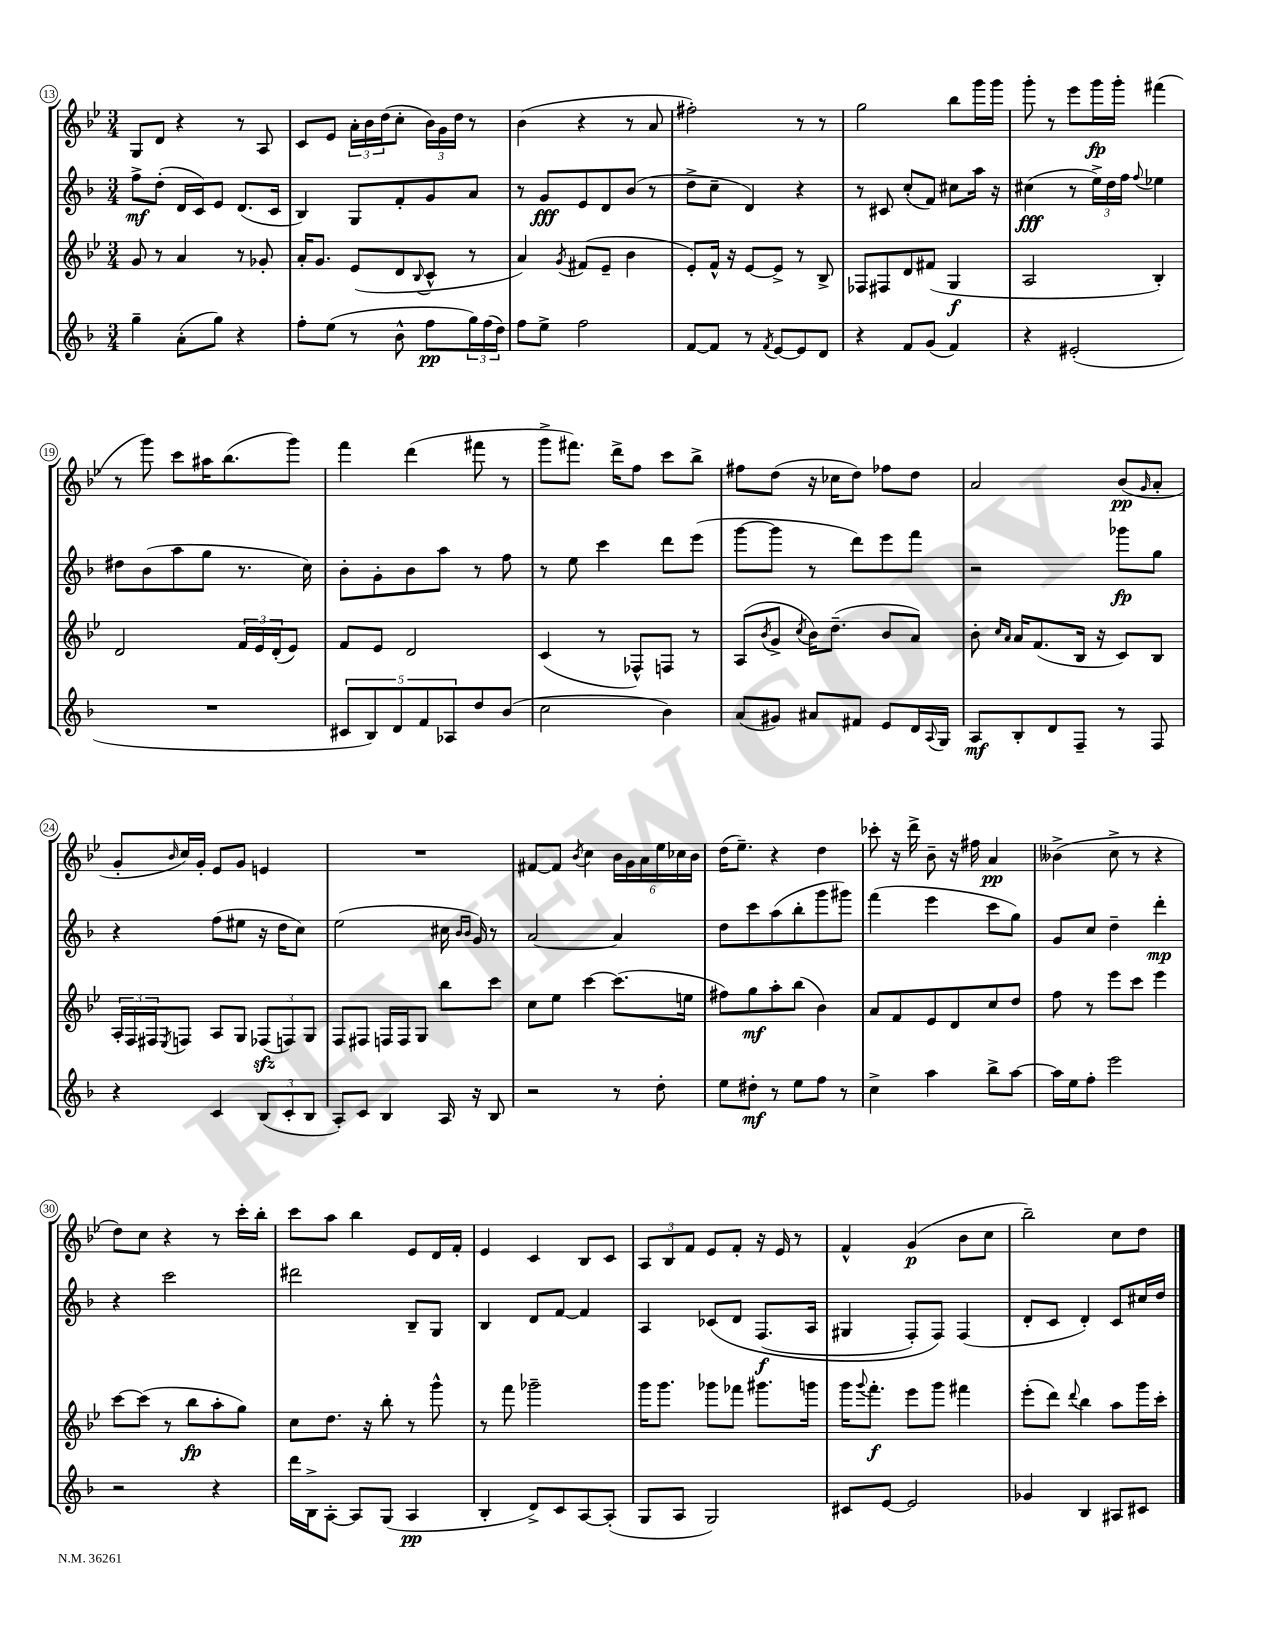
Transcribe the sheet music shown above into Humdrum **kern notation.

**kern	**kern	**kern	**kern
*staff4	*staff3	*staff2	*staff1
*clefG2	*clefG2	*clefG2	*clefG2
*k[b-]	*k[b-e-]	*k[b-]	*k[b-e-]
*M3/4	*M3/4	*M3/4	*M3/4
4gg~\	8g/	8ff^\L	8G/L
.	8r	(8dd'\J	8d/J
(8a'\L	4a/	16d/LL	4r
.	.	16c/J)	.
8gg\J)	.	8e/J	.
4r	8r	(8.d/L	8r
.	8g-'/	.	8A/
.	.	16c/Jk	.
=	=	=	=
8ff'\L	16a'/LK	4B-/)	8c/L
.	8.g/J	.	.
(8ee\J	.	.	8e-/J
8r	(8e-/L	8G/L	24a'\LL
.	.	.	24b-\
.	.	.	(24dd\J
8b-^^\	8d/	8f'/	8cc'\J
.	8qqB-/	.	.
8ff\L	8c^^/J	8g/	24b-\LL)
.	.	.	24g\
.	.	.	24dd\JJ
24gg\L)	8r	8a/J	8r
(24ff\	.	.	.
24dd\JJ)	.	.	.
=	=	=	=
8ff\L	4a/)	8r	(4b-\
8ee^\J	.	8g/L	.
.	8qg/	.	.
2ff\	(8f#/L	8e/	4r
.	8e-~/J	8d/	.
.	4b-\	(8b-/J	8r
.	.	8r	8a/
=	=	=	=
[8f/L	8e-'/L)	8dd^\L	2ff#'\)
8f/]J	16f^^/Jk	8cc~\J	.
.	16r	.	.
8r	[8e-/L	4d/)	.
8qf/	.	.	.
[8e/L	8e-^/]J	.	.
8e/]	8r	4r	8r
8d/J	8B-^/	.	8r
=	=	=	=
4r	8F-/L	8r	2gg\
.	8F#/	8c#/	.
8f/L	8d/	(8cc'/L	.
(8g/J	(8f#/J	8f/J)	.
4f/)	4G/	8cc#\L	8bb-\L
.	.	16aa\Jk	16ggg\L
.	.	16r	16ggg\JJ
=	=	=	=
4r	2A/	(4cc#\	8ggg'\
.	.	.	8r
(2e#'/	.	8r	8eee-\L
.	.	24ee^\LL)	16ggg\L
.	.	24dd\	.
.	.	.	16ggg'\JJ
.	.	24ff\JJ	.
.	.	8qqff/	.
.	4B-'/)	4ee-\	(4fff#\
=	=	=	=
2.r	2d/	8dd#\L	8r
.	.	(8b-\	8ggg\)
.	.	8aa\	8ccc\L
.	.	8gg\J	16aa#\K
.	.	.	(8.bb-\
.	24f/LL	8.r	.
.	24e-/	.	.
.	(24d'/J	.	.
.	8e-/J)	.	8ggg\J)
.	.	16cc\)	.
=	=	=	=
10c#/L	8f/L	8b-'\L	4fff\
10B-/)	.	.	.
.	8e-/J	8g'\	.
10d/	.	.	.
.	2d/	8b-\	(4ddd\
10f/	.	.	.
.	.	8aa\J	.
10A-/	.	.	.
8dd/	.	8r	8fff#\
(8b-/J	.	8ff\	8r
=	=	=	=
2cc\	(4c/	8r	8ggg^\L
.	.	8ee\	8.fff#\J)
.	8r	4ccc\	.
.	.	.	16ddd^\LK
.	8F-^^/L)	.	8ff\J
4b-\)	8F/J	8ddd\L	8ccc\L
.	8r	(8eee\J	8bb-^\J
=	=	=	=
(8a/L	(8A/L	[8ggg\L	8ff#\L
.	8qb-/	.	.
8g#/J)	8g^/J	8ggg\]J	(8dd\J
.	8qcc/	.	.
8a#/L	16b-\LK)	8r	16r
.	(8.dd~\J	.	16cc-\LK
8f#/J	.	8ddd\L)	8dd\J)
8e/L	8b-/L	8eee\	8ff-\L
16d/L	8a/J)	8fff\J	8dd\J
8qqA/	.	.	.
16G/JJ	.	.	.
=	=	=	=
8A/L	8b-'\	2r	2a/
.	16qqcc/LL	.	.
.	16qqa/JJ	.	.
8B-'/	16a/LK	.	.
.	(8.f/	.	.
8d/	.	.	.
8F~/J	16B-/Jk	.	.
.	16r	.	.
8r	8c/L)	8ggg-\L	(8b-/L
.	.	.	16qqg/
8F/	8B-/J	8gg\J	8a'/J
=	=	=	=
4r	24A'/LL	4r	8g'/L
.	24F/	.	.
.	24F#/J	.	.
.	8qE-/	.	16qqb-/
.	8F/J	.	16cc/L)
.	.	.	16g'/JJ
4c/	8A/L	(8ff\L	8e-/L
.	8G/J	8ee#\J	8g/J
(12B-/L	(12F-/L	16r	4e/
.	.	16dd\LK	.
12c'/	12F/)	.	.
.	.	8cc\J)	.
12B-/J	12G/J	.	.
=	=	=	=
8A'/L)	8F/L	(2ee\	2.r
8c/J	8F#/J	.	.
4B-/	16F/LL	.	.
.	16F/J	.	.
.	8G/J	.	.
16A/	8bb-\L	16cc#\	.
.	.	16qqb-/LL	.
.	.	16qqb-/JJ	.
16r	.	16g/)	.
8B-/	8ccc\J	8r	.
=	=	=	=
2r	8cc\L	[2a/	[8f#/L
.	8ee-\J	.	8f#/]J
.	.	.	8qb-/
.	[4ccc\	.	4cc\
8r	(8.ccc\]L	4a/]	24b-\LL
.	.	.	24g\
.	.	.	24a\
8dd'\	.	.	24ee-\
.	.	.	24cc-\
.	16ee\Jk	.	.
.	.	.	24b-\JJ
=	=	=	=
8ee\L	8ff#\L)	8dd\L	(16dd\LK
.	.	.	8.ee-~\J)
8dd#'\J	8gg\	8ccc\	.
8r	8aa'\	(8aa\	4r
8ee\L	(8bb-\J	8bb-'\	.
8ff\J	4b-\)	8ggg\	4dd\
8r	.	8ggg#\J)	.
=	=	=	=
4cc^\	8a/L	(4fff\	8ccc-'\
.	8f/	.	16r
.	.	.	16ddd^\
4aa\	8e-/	4eee\	8b-~\
.	8d/	.	16r
.	.	.	16ff#\
8bb-^\L	8cc/	8ccc\L	4a/
[8aa\J	8dd/J	8gg\J)	.
=	=	=	=
16aa\]LL	8ff\	8g/L	(4b--^\
16ee\J	.	.	.
8ff'\J	8r	8cc/J	.
2eee\	8eee-\L	4dd~\	8cc^\
.	8ccc\J	.	8r
.	4eee-\	4ddd'\	4r
=	=	=	=
2r	[8ccc\L	4r	8dd\L)
.	(8ccc\]J	.	8cc\J
.	8r	2ccc\	4r
.	8bb-\L	.	.
4r	8aa'\	.	8r
.	8gg\J)	.	16ccc'\LL
.	.	.	16bb-'\JJ
=	=	=	=
16ddd\LL	8cc\L	2ddd#\	8ccc\L
16B-^\J	.	.	.
[8A'\J	8.dd\J	.	8aa\J
8A/]L	.	.	4bb-\
.	16r	.	.
(8G/J	8bb-'\	.	.
4A/	8r	8B-~/L	8e-/L
.	8ggg^^\	8G/J	16d/L
.	.	.	16f'/JJ
=	=	=	=
4B-'/	8r	4B-/	4e-/
.	8fff\	.	.
8d^/L)	2ggg-~\	8d/L	4c/
8c/	.	[8f/J	.
[8A/	.	4f/]	8B-/L
(8A'/]J	.	.	8c/J
=	=	=	=
8G/L	16ggg\LK	4A/	12A/L
.	8.ggg\J	.	.
.	.	.	12B-/
8A/J	.	.	.
.	.	.	12f/J
2G/)	8ggg-\L	&(8c-/L	8e-/L
.	8fff-\J	8d/J	8f'/J
.	8.ggg#\L	(8.F/L	16r
.	.	.	16e-/
.	.	.	8r
.	16ggg\Jk	16A/Jk	.
=	=	=	=
8c#/L	16ggg\LK	4G#/	4f^^/
.	8qqggg/	.	.
.	8.fff'\J	.	.
[8e/J	.	.	.
2e/]	8eee-\L	8F'/L)	(4g/
.	8ggg\J	8F/J&)	.
.	4fff#\	(4F/	8b-\L
.	.	.	8cc\J
=	=	=	=
4g-/	(8eee-'\L	8d'/L	2bb-~\)
.	8ddd\J)	8c/J	.
.	8qqddd/	.	.
4B-/	4bb-\	4d'/)	.
8A#/L	8aa\L	8c/L	8cc\L
8c#/J	16ggg\L	16cc#/L	8dd\J
.	16ccc'\JJ	16dd/JJ	.
==	==	==	==
*-	*-	*-	*-
